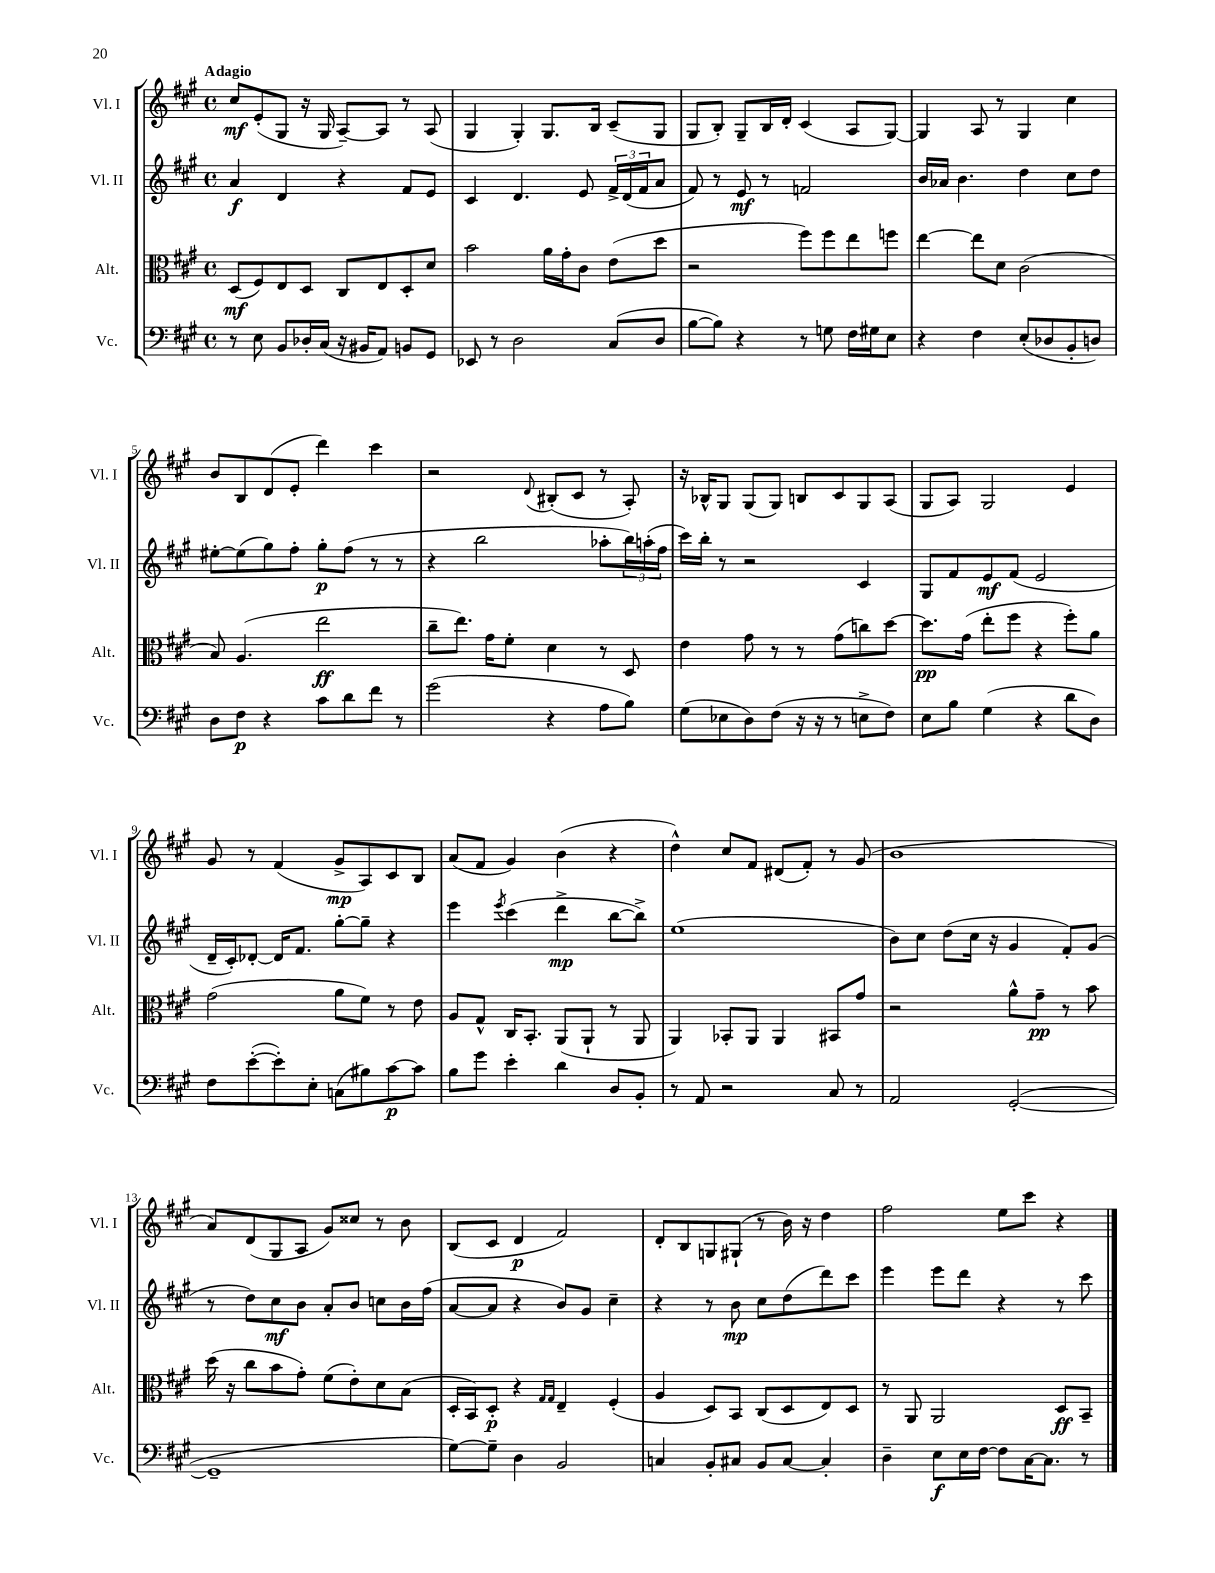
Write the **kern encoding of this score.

**kern	**dynam	**kern	**dynam	**kern	**dynam	**kern	**dynam
*part4	*part4	*part3	*part3	*part2	*part2	*part1	*part1
*staff4	*staff4	*staff3	*staff3	*staff2	*staff2	*staff1	*staff1
*I"Vc.	*	*I"Alt.	*	*I"Vl. II	*	*I"Vl. I	*
*I'Vc.	*	*I'Alt.	*	*I'Vl. II	*	*I'Vl. I	*
*clefF4	*	*clefC3	*	*clefG2	*	*clefG2	*
*k[f#c#g#]	*	*k[f#c#g#]	*	*k[f#c#g#]	*	*k[f#c#g#]	*
*M4/4	*	*M4/4	*	*M4/4	*	*M4/4	*
*met(c)	*	*met(c)	*	*met(c)	*	*met(c)	*
=1	=1	=1	=1	=1	=1	=1	=1
!	!	!	!	!	!	!LO:TX:a:B:t=Adagio	!
8r	.	(8D/L	mf	4a/	f	8cc#/L	mf
8E\	.	8F#/)	.	.	.	(8e'/	.
8BB/L	.	8E/	.	4d/	.	8G#/J	.
16D-X'/L	.	8D/J	.	.	.	16r	.
(16C#/JJ	.	.	.	.	.	16G#/	.
16r	.	8C#/L	.	4r	.	[8A~/L)	.
16BB#X/KL	.	.	.	.	.	.	.
8AA/J)	.	8E/	.	.	.	8A/J]	.
8BBn/L	.	8D'/	.	8f#/L	.	8r	.
8GG#/J	.	8d/J	.	8e/J	.	(8A/	.
=2	=2	=2	=2	=2	=2	=2	=2
8EE-X/	.	2b\	.	4c#/	.	4G#/	.
8r	.	.	.	.	.	.	.
2D\	.	.	.	4.d/	.	4G#'/)	.
.	.	16a\LL	.	.	.	8.G#/L	.
.	.	16g#'\J	.	.	.	.	.
.	.	8c#\J	.	8e/	.	.	.
.	.	.	.	.	.	16B/Jk	.
(8C#/L	.	(8e\L	.	24f#^/LL	.	(8c#~/L	.
.	.	.	.	(24d/	.	.	.
.	.	.	.	24f#/J	.	.	.
8D/J	.	8dd\J	.	8a/J	.	8G#/J	.
=3	=3	=3	=3	=3	=3	=3	=3
[8B\L	.	2r	.	8f#/)	.	8G#/L	.
8B\J])	.	.	.	8r	.	8B'/J)	.
4r	.	.	.	8e/	mf	8G#~/L	.
.	.	.	.	8r	.	16B/L	.
.	.	.	.	.	.	16d'/JJ	.
8r	.	8ff#\L)	.	2fn/	.	(4c#/	.
8Gn\	.	8ff#\	.	.	.	.	.
16F#\LL	.	8ee\	.	.	.	8A/L	.
16G#X\J	.	.	.	.	.	.	.
8E\J	.	8ffn\J	.	.	.	[8G#/J)	.
=4	=4	=4	=4	=4	=4	=4	=4
4r	.	[4ee\	.	16b/LL	.	4G#/]	.
.	.	.	.	16a-X/JJ	.	.	.
.	.	.	.	4.b\	.	.	.
4F#\	.	8ee\L]	.	.	.	8A/	.
.	.	8d\J	.	.	.	8r	.
(8E'/L	.	(2c#\	.	4dd\	.	4G#/	.
8D-X/	.	.	.	.	.	.	.
8BB'/	.	.	.	8cc#\L	.	4cc#\	.
8Dn/J)	.	.	.	8dd\J	.	.	.
!!LO:LB:g=z
=5	=5	=5	=5	=5	=5	=5	=5
8D\L	.	8B/)	.	[8ee#X'\L	.	8b/L	.
8F#\J	p	(4.A/	.	(8ee#\]	.	8B/	.
4r	.	.	.	8gg#\)	.	(8d/	.
.	.	.	.	8ff#'\J	.	8e'/J	.
8c#\L	.	2ee\	ff	8gg#'\L	p	4ddd\)	.
8d\	.	.	.	(8ff#\J	.	.	.
8f#\J	.	.	.	8r	.	4ccc#\	.
8r	.	.	.	8r	.	.	.
=6	=6	=6	=6	=6	=6	=6	=6
(2g#\	.	8cc#~\L	.	4r	.	2r	.
.	.	8.ee\J)	.	.	.	.	.
.	.	.	.	2bb\	.	.	.
.	.	16g#\KL	.	.	.	.	.
.	.	8f#'\J	.	.	.	.	.
.	.	.	.	.	.	8qqd/	.
4r	.	4d\	.	.	.	(8B#X'/L	.
.	.	.	.	.	.	8c#/J	.
8A\L	.	8r	.	8aa-X'\L	.	8r	.
8B\J)	.	8D/	.	24bb\L)	.	8A'/)	.
.	.	.	.	(24aan'\	.	.	.
.	.	.	.	24ff#\JJ	.	.	.
=7	=7	=7	=7	=7	=7	=7	=7
(8G#\L	.	4e\	.	16ccc#\LL)	.	16r	.
.	.	.	.	16bb'\JJ	.	16B-X^^/KL	.
8E-X\	.	.	.	8r	.	8G#/J	.
8D\)	.	8g#\	.	2r	.	(8G#/L	.
(8F#\J	.	8r	.	.	.	8G#/J)	.
16r	.	8r	.	.	.	8Bn/L	.
16r	.	.	.	.	.	.	.
8r	.	(8g#\L	.	.	.	8c#/	.
8En^\L	.	8ccn\)	.	4c#/	.	8G#/	.
8F#\J)	.	[8dd\J	.	.	.	(8A/J	.
=8	=8	=8	=8	=8	=8	=8	=8
8E\L	.	8.dd\L]	pp	8G#/L	.	8G#/L	.
8B\J	.	.	.	8f#/	.	8A/J)	.
.	.	(16g#\Jk	.	.	.	.	.
(4G#\	.	8ee'\L	.	8e/	mf	2G#/	.
.	.	8ff#\J	.	(8f#/J	.	.	.
4r	.	4r	.	2e/	.	.	.
8d\L	.	8ff#'\L)	.	.	.	4e/	.
8D\J)	.	8a\J	.	.	.	.	.
!!LO:LB:g=z
=9	=9	=9	=9	=9	=9	=9	=9
8F#\L	.	(2g#\	.	16d~/LL	.	8g#/	.
.	.	.	.	16c#'/J)	.	.	.
([8e'\	.	.	.	[8d-X'/J	.	8r	.
8e'\])	.	.	.	16d-/KL]	.	(4f#/	.
.	.	.	.	8.f#/J	.	.	.
8E'\J	.	.	.	.	.	.	.
(8Cn\L	.	8a\L	.	[8gg#'\L	.	8g#^/L	mp
8B#X\)	.	8f#\J)	.	8gg#~\J]	.	8A/)	.
[8c#\	p	8r	.	4r	.	8c#/	.
8c#\J]	.	8e\	.	.	.	8B/J	.
=10	=10	=10	=10	=10	=10	=10	=10
8B\L	.	8A/L	.	4eee\	.	(8a/L	.
8g#\J	.	8G#^^/J	.	.	.	8f#/J	.
.	.	.	.	8qeee/	.	.	.
4e'\	.	16C#/KL	.	(4ccc#\	.	4g#/)	.
.	.	8.BB'/J	.	.	.	.	.
4d\	.	(8AA/L	.	4ddd^\	mp	(4b\	.
.	.	8AA`/J	.	.	.	.	.
8D/L	.	8r	.	[8bb\L	.	4r	.
8BB'/J	.	8AA/	.	8bb^\J])	.	.	.
=11	=11	=11	=11	=11	=11	=11	=11
8r	.	4AA/)	.	(1ee	.	4dd^^\)	.
8AA/	.	.	.	.	.	.	.
2r	.	8BB-X'/L	.	.	.	8cc#/L	.
.	.	8AA/J	.	.	.	8f#/J	.
.	.	4AA/	.	.	.	(8d#X/L	.
.	.	.	.	.	.	8f#'/J)	.
8C#/	.	8BB#X/L	.	.	.	8r	.
8r	.	8g#/J	.	.	.	(8g#/	.
=12	=12	=12	=12	=12	=12	=12	=12
2AA/	.	2r	.	8b\L)	.	1b	.
.	.	.	.	8cc#\J	.	.	.
.	.	.	.	(8dd\L	.	.	.
.	.	.	.	16cc#\Jk	.	.	.
.	.	.	.	16r	.	.	.
([2GG#'/	.	8a^^\L	.	4g#/	.	.	.
.	.	8g#~\J	pp	.	.	.	.
.	.	8r	.	8f#'/L)	.	.	.
.	.	8b\	.	(8g#/J	.	.	.
!!LO:LB:g=z
=13	=13	=13	=13	=13	=13	=13	=13
1GG#~]	.	(16dd\	.	8r	.	8a/L)	.
.	.	16r	.	.	.	.	.
.	.	8cc#\L	.	8dd\L)	.	(8d/	.
.	.	8b\	.	8cc#\	mf	8G#/	.
.	.	8g#'\J)	.	8b\J	.	8A/J	.
.	.	(8f#\L	.	8a'/L	.	8g#/L)	.
.	.	8e'\)	.	8b/J	.	8cc##X/J	.
.	.	8d\	.	8ccn\L	.	8r	.
.	.	(8B\J	.	16b\L	.	8b\	.
.	.	.	.	(16ff#\JJ	.	.	.
=14	=14	=14	=14	=14	=14	=14	=14
[8G#\L)	.	16D'/LL	.	[8a/L	.	(8B/L	.
.	.	16BB/J)	.	.	.	.	.
8G#~\J]	.	8D'/J	p	8a/J]	.	8c#/J	.
4D\	.	4r	.	4r	.	4d/	p
.	.	16qqG#/LL	.	.	.	.	.
.	.	16qqG#/JJ	.	.	.	.	.
2BB/	.	4E~/	.	8b/L)	.	2f#/)	.
.	.	.	.	8g#/J	.	.	.
.	.	(4F#'/	.	4cc#~\	.	.	.
=15	=15	=15	=15	=15	=15	=15	=15
4Cn/	.	4A/	.	4r	.	8d'/L	.
.	.	.	.	.	.	8B/	.
8BB'/L	.	8D/L)	.	8r	.	8Gn/	.
8C#X/J	.	8BB/J	.	8b\	mp	(8G#X`/J	.
8BB/L	.	(8C#/L	.	8cc#\L	.	8r	.
[8C#/J	.	8D/	.	(8dd\	.	16b\)	.
.	.	.	.	.	.	16r	.
4C#'/]	.	8E/)	.	8ddd\)	.	4dd\	.
.	.	8D/J	.	8ccc#\J	.	.	.
=16	=16	=16	=16	=16	=16	=16	=16
4D~\	.	8r	.	4eee\	.	2ff#\	.
.	.	8AA/	.	.	.	.	.
8E\L	f	2AA/	.	8eee\L	.	.	.
16E\L	.	.	.	8ddd\J	.	.	.
[16F#\JJ	.	.	.	.	.	.	.
8F#\L]	.	.	.	4r	.	8ee\L	.
[16C#\K	.	.	.	.	.	8ccc#\J	.
8.C#\J]	.	.	.	.	.	.	.
.	.	8D/L	ff	8r	.	4r	.
8r	.	8BB~/J	.	8ccc#\	.	.	.
==	==	==	==	==	==	==	==
*-	*-	*-	*-	*-	*-	*-	*-
